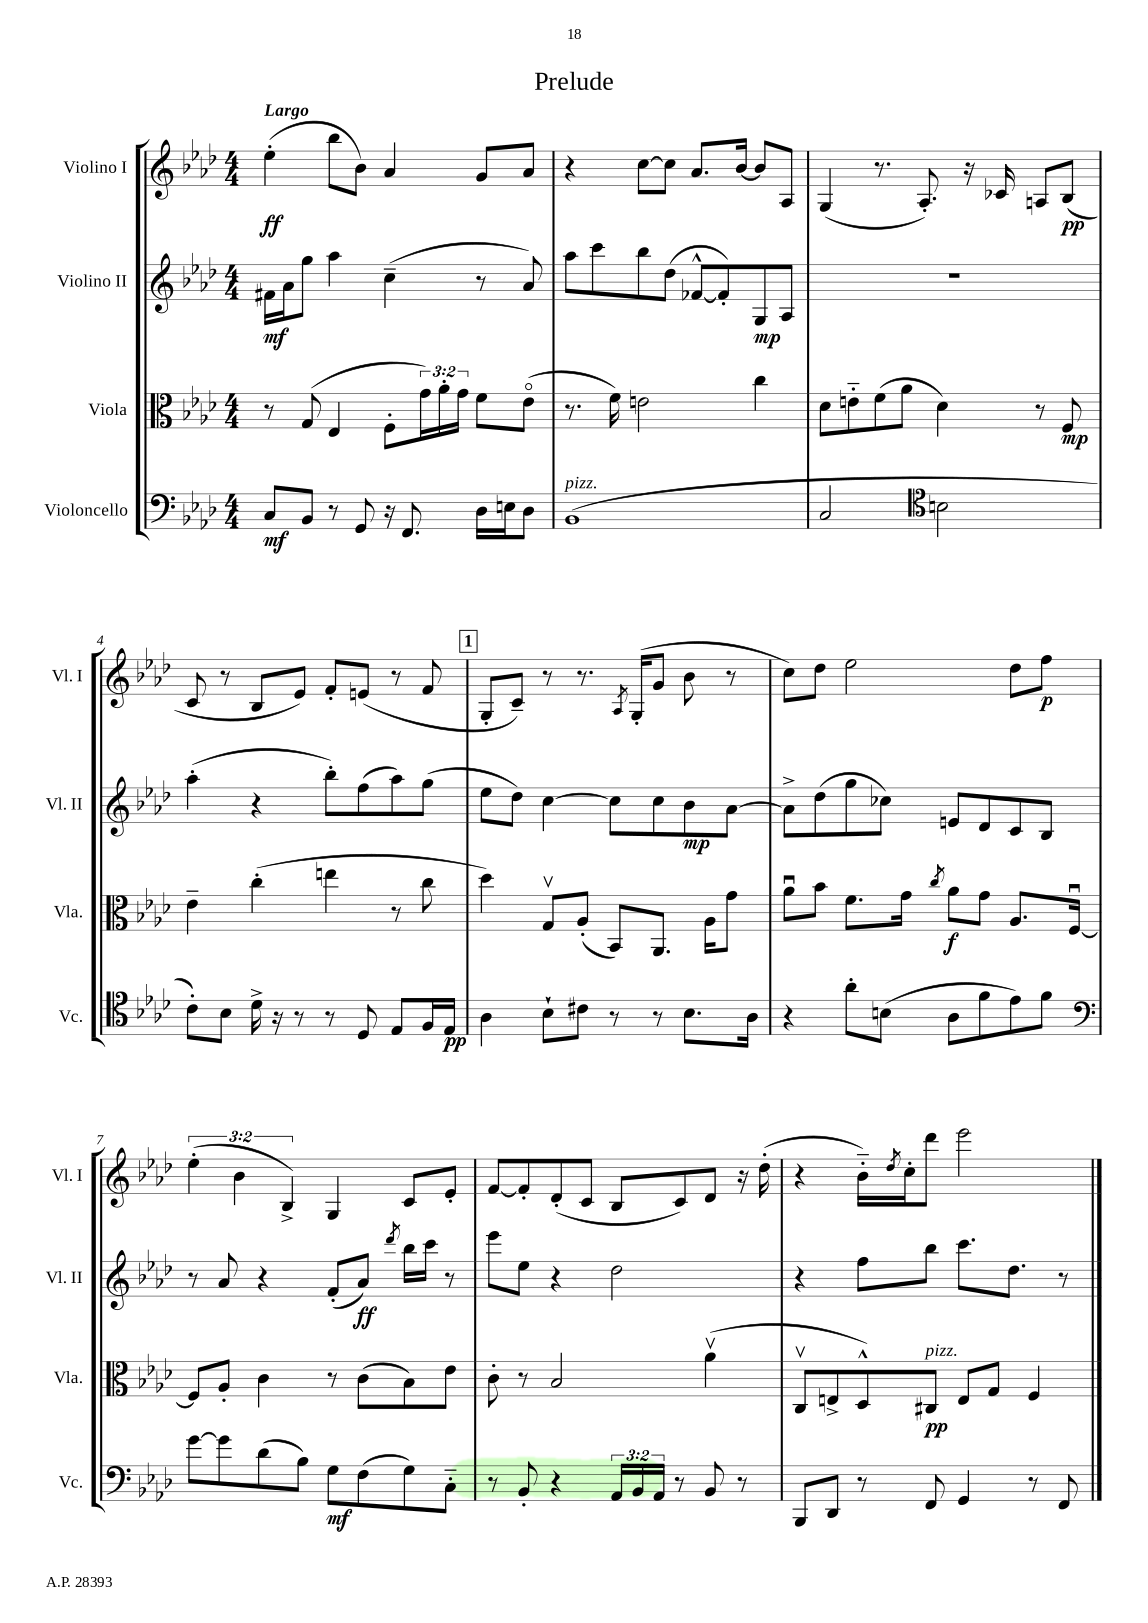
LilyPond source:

\header { title = "Prelude" }
<<
\new StaffGroup <<
\new Staff = "s0" \with { instrumentName = "Violino I" shortInstrumentName = "Vl. I" } {
    \clef treble \key aes \major \numericTimeSignature \time 4/4 \override Staff.TupletNumber.text = #tuplet-number::calc-fraction-text \tempo "Largo"
    ees''4-.\ff( bes''8 bes'8) aes'4 g'8 aes'8 |
    r4 c''8~ c''8 aes'8. bes'16~ bes'8 aes8 |
    g4( r8. aes8.-.) r16 ces'16 a8 bes8\pp( |
    c'8 r8 bes8 ees'8) f'8-. e'8( r8 f'8 |
    \mark \markup { \box "1" } g8-. c'8--) r8 r8. \acciaccatura { aes8 } g16-.( g'8 bes'8 r8 |
    c''8) des''8 ees''2 des''8 f''8\p |
    \tuplet 3/2 { ees''4-.( bes'4 bes4->) } g4 c'8 ees'8-. |
    f'8~ f'8-. des'8-.( c'8 bes8 c'8) des'8 r16 des''16-.( |
    r4 bes'16-_) \acciaccatura { des''8 } c''16-. des'''8 ees'''2 \bar "|." |
}
\new Staff = "s1" \with { instrumentName = "Violino II" shortInstrumentName = "Vl. II" } {
    \clef treble \key aes \major \numericTimeSignature \time 4/4
    fis'16\mf aes'16 g''8 aes''4 c''4--( r8 aes'8) |
    aes''8 c'''8 bes''8 des''8( fes'8~-^ fes'8-.) g8\mp aes8 |
    R1 |
    aes''4-.( r4 bes''8-.) f''8( aes''8) g''8( |
    \mark \markup { \box "1" } ees''8 des''8) c''4~ c''8 c''8 bes'8\mp aes'8~ |
    aes'8-> des''8( g''8 ces''8) e'8 des'8 c'8 bes8 |
    r8 aes'8 r4 f'8-.( aes'8\ff) \acciaccatura { des'''8 } bes''16 c'''16 r8 |
    ees'''8 ees''8 r4 des''2 |
    r4 f''8 bes''8 c'''8. des''8. r8 \bar "|." |
}
\new Staff = "s2" \with { instrumentName = "Viola" shortInstrumentName = "Vla." } {
    \clef alto \key aes \major \numericTimeSignature \time 4/4 \override Staff.TupletNumber.text = #tuplet-number::calc-fraction-text
    r8 g8( ees4 f8-. \tuplet 3/2 { g'16) aes'16-. g'16 } f'8 ees'8\flageolet( |
    r8. f'16) e'2 c''4 |
    des'8 e'8-_ f'8( aes'8 des'4) r8 f8\mp |
    ees'4-- c''4-.( e''4 r8 c''8 |
    \mark \markup { \box "1" } des''4) g8\upbow aes8-.( bes,8) aes,8. aes16 g'8 |
    aes'8\downbow bes'8 f'8. g'16 \acciaccatura { c''8 } aes'8\f g'8 aes8. f16~\downbow |
    f8 aes8-. c'4 r8 c'8( bes8) ees'8 |
    c'8-. r8 bes2 aes'4\upbow( |
    c8\upbow e8-> des8-^) cis8\pp^\markup { \italic "pizz." } e8 g8 f4 \bar "|." |
}
\new Staff = "s3" \with { instrumentName = "Violoncello" shortInstrumentName = "Vc." } {
    \clef bass \key aes \major \numericTimeSignature \time 4/4 \override Staff.TupletNumber.text = #tuplet-number::calc-fraction-text
    c8\mf bes,8 r8 g,8 r16 f,8. des16 e16 des8 |
    bes,1^\markup { \italic "pizz." }( |
    c2 \clef tenor b2 |
    c'8-.) bes8 des'16-> r16 r8 r8 des8 ees8 f16 ees16\pp |
    \mark \markup { \box "1" } aes4 bes8-! cis'8 r8 r8 bes8. aes16 |
    r4 aes'8-. b8( aes8 f'8 ees'8) f'8 |
    \clef bass g'8~ g'8 des'8( bes8) g8\mf f8( g8) c8-_ |
    r8 bes,8-. r4 \tuplet 3/2 { aes,16 bes,16 aes,16 } r8 bes,8 r8 |
    bes,,8 des,8 r8 f,8 g,4 r8 f,8 \bar "|." |
}
>>
>>
